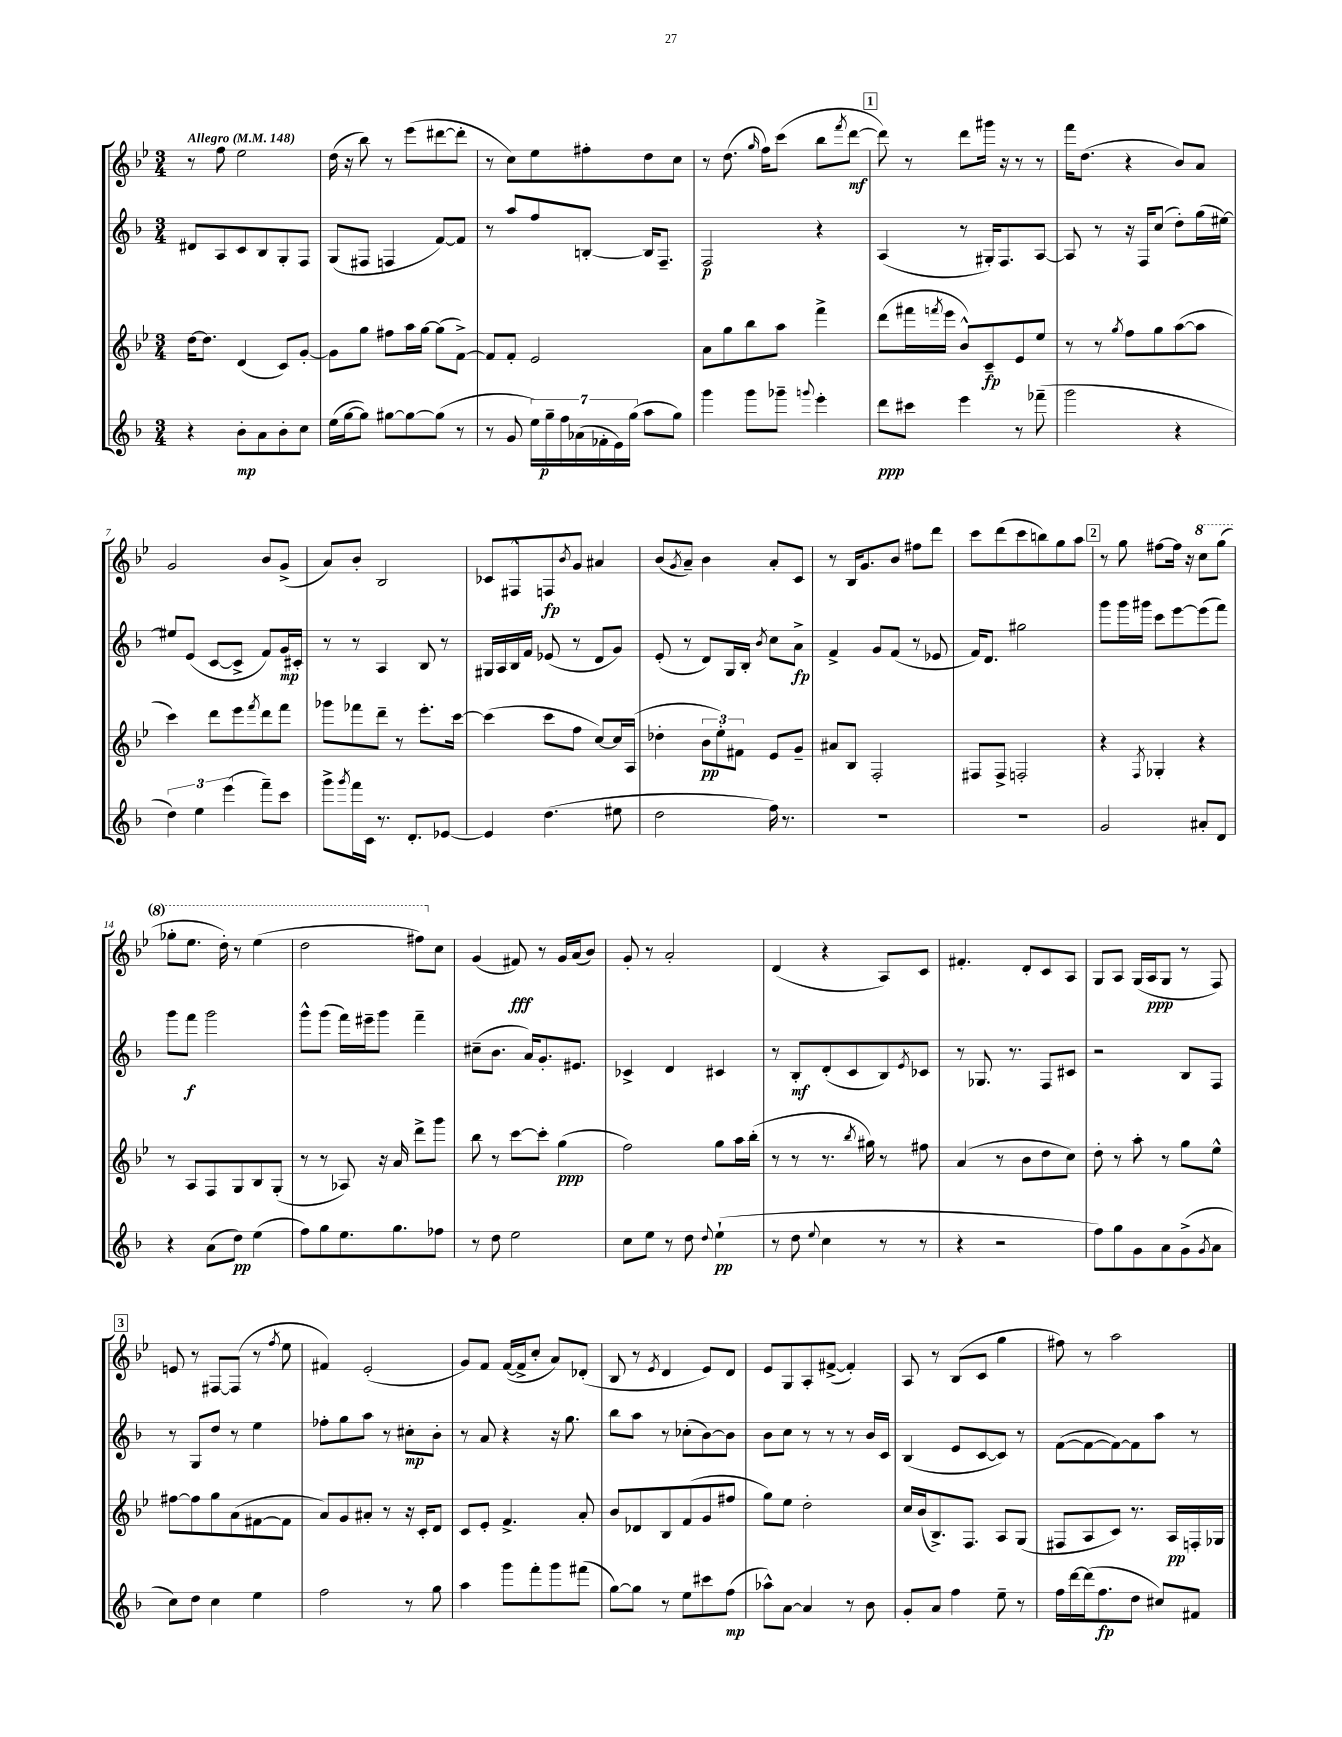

**kern	**dynam	**kern	**dynam	**kern	**dynam	**kern	**dynam
*part4	*part4	*part3	*part3	*part2	*part2	*part1	*part1
*staff4	*staff4	*staff3	*staff3	*staff2	*staff2	*staff1	*staff1
*clefG2	*	*clefG2	*	*clefG2	*	*clefG2	*
*k[b-]	*	*k[b-e-]	*	*k[b-]	*	*k[b-e-]	*
*M3/4	*	*M3/4	*	*M3/4	*	*M3/4	*
*MM148	*	*MM148	*	*MM148	*	*MM148	*
=1	=1	=1	=1	=1	=1	=1	=1
!	!	!	!	!	!	!LO:TX:a:B:t=Allegro	!
4r	.	[16dd\KL	.	8d#X/L	.	8r	.
.	.	8.dd\J]	.	.	.	.	.
.	.	.	.	8A/	.	8ff\	.
8b-'\L	mp	(4d/	.	8c/	.	2ee-\	.
8a\	.	.	.	8B-/	.	.	.
8b-'\	.	8c/L)	.	8G'/	.	.	.
8cc\J	.	[8g'/J	.	8F/J	.	.	.
=2	=2	=2	=2	=2	=2	=2	=2
(16ee\LL	.	8g\L]	.	(8G/L	.	(16dd\	.
[16gg\J	.	.	.	.	.	16r	.
8gg\J])	.	8gg\J	.	8F#X/J	.	8bb-\)	.
[8gg#X\L	.	8ff#X\L	.	4Fn/	.	8r	.
8gg#\_	.	16aa\L	.	.	.	(8eee-\L	.
.	.	[16gg\JJ	.	.	.	.	.
(8gg#\J]	.	(8gg\L]	.	[8f/L)	.	[8ddd#X\	.
8r	.	[8f^\J)	.	8f/J]	.	8ddd#'\J]	.
=3	=3	=3	=3	=3	=3	=3	=3
8r	.	8f/L]	.	8r	.	8r	.
8g/	.	8f'/J	.	8aa/L	.	8cc\L)	.
28ee\LL)	.	2e-/	.	8ff/	.	8ee-\	.
28gg~\	p	.	.	.	.	.	.
28ff\	.	.	.	.	.	.	.
(28a-X\	.	.	.	.	.	.	.
.	.	.	.	[8Bn'/J	.	8ff#X'\	.
28f-X'\	.	.	.	.	.	.	.
28e\)	.	.	.	.	.	.	.
(28gg\JJ	.	.	.	.	.	.	.
8aa\L	.	.	.	16B/KL]	.	8dd\	.
.	.	.	.	8.F~/J	.	.	.
8gg\J)	.	.	.	.	.	8cc\J	.
=4	=4	=4	=4	=4	=4	=4	=4
4ggg\	.	8a\L	.	2F/	p	8r	.
.	.	8gg\	.	.	.	(8.dd\	.
8ggg\L	.	8bb-\	.	.	.	.	.
.	.	.	.	.	.	16qqgg/	.
.	.	.	.	.	.	16ff\KL)	.
8ggg-X~\J	.	8aa\J	.	.	.	(8ccc\J	.
8qqgggn/	.	.	.	.	.	.	.
4eee'\	.	4fff^\	.	4r	.	8bb-\L	.
.	.	.	.	.	.	8qfff/	.
.	.	.	.	.	.	[8ddd\J	mf
!!LO:REH:place=s1:t=1
=5	=5	=5	=5	=5	=5	=5	=5
8ddd\L	ppp	(8ddd\L	.	(4A/	.	8ddd\])	.
8ccc#X\J	.	16fff#X\L	.	.	.	8r	.
.	.	8qfffn/	.	.	.	.	.
.	.	16eee-\JJ	.	.	.	.	.
4eee\	.	8b-^^/L)	.	8r	.	8ddd\L	.
.	.	8c~/	fp	16G#X'/KL)	.	16ggg#X\Jk	.
.	.	.	.	8.F/	.	16r	.
8r	.	8e-/	.	.	.	8r	.
(8fff-X~\	.	8ee-/J	.	[8A/J	.	8r	.
=6	=6	=6	=6	=6	=6	=6	=6
2ggg\	.	8r	.	8A/]	.	16fff\KL	.
.	.	.	.	.	.	(8.dd\J	.
.	.	8r	.	8r	.	.	.
.	.	8qgg/	.	.	.	.	.
.	.	8ff\L	.	16r	.	4r	.
.	.	.	.	16F/KL	.	.	.
.	.	8gg\	.	(8cc/J	.	.	.
4r	.	([8aa\	.	8dd'\L)	.	8b-/L)	.
.	.	8aa\J]	.	(16gg\L	.	8a/J	.
.	.	.	.	[16ee#X\JJ)	.	.	.
!!LO:LB:g=z
=7	=7	=7	=7	=7	=7	=7	=7
6dd\)	.	4ccc\)	.	8ee#X/L]	.	2g/	.
.	.	.	.	(8e/J	.	.	.
6ee\	.	.	.	.	.	.	.
.	.	8ddd\L	.	[8c/L	.	.	.
(6eee\	.	.	.	.	.	.	.
.	.	8eee-\	.	8c^/J]	.	.	.
.	.	8qfff/	.	.	.	.	.
8fff~\L)	.	8ddd\	.	8f/L)	.	8b-/L	.
8ccc\J	.	8fff\J	.	16g/L	mp	(8g^/J	.
.	.	.	.	16c#X'/JJ	.	.	.
=8	=8	=8	=8	=8	=8	=8	=8
8ggg^\L	.	8ggg-X\L	.	8r	.	8a/L)	.
8qggg/	.	.	.	.	.	.	.
16fff\L	.	8fff-X\	.	8r	.	8b-'/J	.
16c\JJ	.	.	.	.	.	.	.
8.r	.	8ddd~\J	.	4A/	.	2B-/	.
.	.	8r	.	.	.	.	.
8.d'/L	.	.	.	.	.	.	.
.	.	8.eee-'\L	.	8B-/	.	.	.
[8e-X/J	.	.	.	8r	.	.	.
.	.	[16ccc\Jk	.	.	.	.	.
=9	=9	=9	=9	=9	=9	=9	=9
4e-/]	.	(4ccc\]	.	16G#X/LL	.	8c-X/L	.
.	.	.	.	16A/	.	.	.
.	.	.	.	16B-/	.	8F#X^^/	.
.	.	.	.	16f/JJ	.	.	.
(4.dd\	.	8ccc\L	.	(8e-X/	.	8Fn/	fp
.	.	.	.	.	.	8qb-/	.
.	.	8ff\J	.	8r	.	8g/J	.
.	.	[8cc/L)	.	8d/L	.	4a#X/	.
8ee#X\	.	16cc/L]	.	8g/J)	.	.	.
.	.	(16A/JJ	.	.	.	.	.
=10	=10	=10	=10	=10	=10	=10	=10
2dd\	.	4dd-X'\	.	(8e'/	.	(8b-/L	.
.	.	.	.	.	.	8qg/	.
.	.	.	.	8r	.	8a~/J)	.
.	.	12b-\L	pp	8d/L)	.	4b-\	.
.	.	12ee-'\)	.	.	.	.	.
.	.	.	.	16G/L	.	.	.
.	.	12f#X\J	.	.	.	.	.
.	.	.	.	16B-'/JJ	.	.	.
.	.	.	.	8qb-/	.	.	.
16ff\)	.	8e-/L	.	8cc\L	.	8a'/L	.
8.r	.	.	.	.	.	.	.
.	.	8g~/J	.	8a^\J	fp	8c/J	.
=11	=11	=11	=11	=11	=11	=11	=11
2.r	.	8a#X/L	.	4f^/	.	8r	.
.	.	8B-/J	.	.	.	16B-/KL	.
.	.	.	.	.	.	8.g/	.
.	.	2F'/	.	8g/L	.	.	.
.	.	.	.	(8f/J	.	8b-/J	.
.	.	.	.	8r	.	8ff#X\L	.
.	.	.	.	8e-X/	.	8ddd\J	.
=12	=12	=12	=12	=12	=12	=12	=12
2.r	.	8F#X/L	.	16f/KL)	.	8ccc\L	.
.	.	.	.	8.d/J	.	.	.
.	.	8F#^/J	.	.	.	(8ddd\	.
.	.	2Fn'/	.	2gg#X\	.	8ccc\	.
.	.	.	.	.	.	8bbn\)	.
.	.	.	.	.	.	8gg\	.
.	.	.	.	.	.	8aa\J	.
!!LO:REH:place=s1:t=2
=13	=13	=13	=13	=13	=13	=13	=13
2g/	.	4r	.	8ggg\L	.	8r	.
.	.	.	.	16ggg\L	.	8gg\	.
.	.	.	.	16ggg#X\JJ	.	.	.
.	.	8qF/	.	.	.	.	.
.	.	4G-X'/	.	8ccc\L	.	[8ff#X\L	.
.	.	.	.	[8eee\	.	16ff#\Jk]	.
.	.	.	.	.	.	16r	.
*	*	*	*	*	*	*8va	*
8a#X'/L	.	4r	.	(8eee\]	.	8ccc\L	.
8d/J	.	.	.	8fff\J)	.	(8ggg\J	.
!!LO:LB:g=z
=14	=14	=14	=14	=14	=14	=14	=14
4r	.	8r	.	8ggg\L	.	8ggg-X'\L	.
.	.	8A/L	.	8fff\J	f	8.eee-\J	.
(8a\L	.	8F/	.	2ggg\	.	.	.
.	.	.	.	.	.	16ddd'\)	.
8dd\J)	pp	8G/	.	.	.	8r	.
(4ee\	.	8B-/	.	.	.	(4eee-\	.
.	.	(8G'/J	.	.	.	.	.
=15	=15	=15	=15	=15	=15	=15	=15
8ff\L)	.	8r	.	8ggg^^\L	.	2ddd\	.
8gg\	.	8r	.	(8ggg\J	.	.	.
8.ee\	.	8A-X/)	.	16fff\LL)	.	.	.
.	.	.	.	16eee#X~\J	.	.	.
.	.	16r	.	8ggg\J	.	.	.
8.gg\	.	16a/	.	.	.	.	.
.	.	8ddd^\L	.	4fff~\	.	8fff#X\L)	.
*	*	*	*	*	*	*X8va	*
8ff-X\J	.	8ggg\J	.	.	.	8cc\J	.
=16	=16	=16	=16	=16	=16	=16	=16
8r	.	8bb-\	.	(8cc#X~\L	.	(4g/	.
8dd\	.	8r	.	8.b-\J	.	.	.
2ee\	.	[8ccc\L	.	.	.	8f#X/)	fff
.	.	.	.	16a/KL)	.	.	.
.	.	8ccc'\J]	.	8.g'/	.	8r	.
.	.	(4gg\	ppp	.	.	16g/LL	.
.	.	.	.	8.e#X/J	.	(16a/J	.
.	.	.	.	.	.	8b-/J)	.
=17	=17	=17	=17	=17	=17	=17	=17
8cc\L	.	2ff\)	.	4c-X^/	.	8g'/	.
8ee\J	.	.	.	.	.	8r	.
8r	.	.	.	4d/	.	2a'/	.
8dd\	.	.	.	.	.	.	.
8qqdd/	.	.	.	.	.	.	.
(4ee`\	pp	8gg\L	.	4c#X/	.	.	.
.	.	16aa\L	.	.	.	.	.
.	.	(16bb-'\JJ	.	.	.	.	.
=18	=18	=18	=18	=18	=18	=18	=18
8r	.	8r	.	8r	.	(4d/	.
8dd\	.	8r	.	8B-'/L	mf	.	.
8qqee/	.	.	.	.	.	.	.
4cc\	.	8.r	.	(8d'/	.	4r	.
.	.	.	.	8c/	.	.	.
.	.	8qbb-/	.	.	.	.	.
.	.	16gg#X\)	.	.	.	.	.
8r	.	8r	.	8B-/)	.	8A/L)	.
.	.	.	.	8qe/	.	.	.
8r	.	8ff#X\	.	8c-X/J	.	8c/J	.
=19	=19	=19	=19	=19	=19	=19	=19
4r	.	(4a/	.	8r	.	4.f#X'/	.
.	.	.	.	8.G-X/	.	.	.
2r	.	8r	.	.	.	.	.
.	.	.	.	8.r	.	.	.
.	.	8b-\L	.	.	.	8d'/L	.
.	.	8dd\	.	8F/L	.	8c/	.
.	.	8cc\J)	.	8c#X/J	.	8A/J	.
=20	=20	=20	=20	=20	=20	=20	=20
8ff\L)	.	8dd'\	.	2r	.	8G/L	.
8gg\	.	8r	.	.	.	8A/J	.
8g\	.	8aa'\	.	.	.	(16G/LL	.
.	.	.	.	.	.	16A/J	ppp
8a\	.	8r	.	.	.	8G/J	.
(8g^\	.	8gg\L	.	8B-/L	.	8r	.
8qg/	.	.	.	.	.	.	.
8a\J	.	8ee-^^\J	.	8F/J	.	8F/)	.
!!LO:LB:g=z
!!LO:REH:place=s1:t=3
=21	=21	=21	=21	=21	=21	=21	=21
8cc\L)	.	[8ff#X\L	.	8r	.	8en/	.
8dd\J	.	8ff#\]	.	8G/L	.	8r	.
4cc\	.	8gg\	.	8dd/J	.	[8F#X/L	.
.	.	(8a\	.	8r	.	(8F#/J]	.
4ee\	.	[8f#X\	.	4ee\	.	8r	.
.	.	.	.	.	.	8qff/	.
.	.	8f#\J]	.	.	.	8ee-\	.
=22	=22	=22	=22	=22	=22	=22	=22
2ff\	.	8a/L)	.	8ff-X'\L	.	4f#X/)	.
.	.	8g/	.	8gg\	.	.	.
.	.	8a#X'/J	.	8aa\J	.	(2e-'/	.
.	.	8r	.	8r	.	.	.
8r	.	16r	.	8cc#X'\L	mp	.	.
.	.	16c'/KL	.	.	.	.	.
8gg\	.	8d/J	.	8b-'\J	.	.	.
=23	=23	=23	=23	=23	=23	=23	=23
4aa\	.	8c/L	.	8r	.	8g/L)	.
.	.	8e-'/J	.	8a/	.	8f/J	.
8ggg\L	.	4.f^/	.	4r	.	([16f/LL	.
.	.	.	.	.	.	16f^/J]	.
8fff'\	.	.	.	.	.	8cc'/J	.
8ggg\	.	.	.	16r	.	8a/L)	.
.	.	.	.	8.gg\	.	.	.
(8fff#X\J	.	8a'/	.	.	.	(8d-X'/J	.
=24	=24	=24	=24	=24	=24	=24	=24
[8gg\L)	.	8b-/L	.	8bb-\L	.	8B-/	.
8gg\J]	.	8d-X/	.	8aa\J	.	8r	.
.	.	.	.	.	.	8qe-/	.
8r	.	8B-/	.	8r	.	4d/	.
8ee\L	.	(8f/	.	(8cc-X'\L	.	.	.
8ccc#X\	.	8g/	.	[8b-\)	.	8e-/L)	.
(8ff\J	mp	8ff#X/J	.	8b-\J]	.	8d/J	.
=25	=25	=25	=25	=25	=25	=25	=25
8aa-X^^\L)	.	8gg\L)	.	8b-\L	.	8e-/L	.
[8a\J	.	8ee-\J	.	8cc\J	.	8G/	.
4a/]	.	2dd'\	.	8r	.	8A'/	.
.	.	.	.	8r	.	([8f#X^/J	.
8r	.	.	.	8r	.	4f#'/])	.
8b-\	.	.	.	16b-/LL	.	.	.
.	.	.	.	16c/JJ	.	.	.
=26	=26	=26	=26	=26	=26	=26	=26
8g'/L	.	16cc/LL	.	(4B-/	.	8A/	.
.	.	(16b-/J	.	.	.	.	.
8a/J	.	8.B-^/)	.	.	.	8r	.
4ff\	.	.	.	8e/L	.	(8B-/L	.
.	.	8.F/J	.	.	.	.	.
.	.	.	.	[8c/	.	8c/J	.
8ee~\	.	8A/L	.	8c/J])	.	4gg\	.
8r	.	(8G/J	.	8r	.	.	.
=27	=27	=27	=27	=27	=27	=27	=27
16ff\LL	.	8F#X/L	.	([8f\L	.	8ff#X\)	.
[16ddd\	.	.	.	.	.	.	.
(16ddd\J]	.	8A/	.	8f\_	.	8r	.
8.ff\	fp	.	.	.	.	.	.
.	.	8c/J)	.	8f\_)	.	2aa\	.
8dd\J	.	8.r	.	8f\]	.	.	.
8cc#X/L)	.	.	.	8aa\J	.	.	.
.	.	16A/LL	pp	.	.	.	.
8f#X/J	.	16Fn'/	.	8r	.	.	.
.	.	16G-X/JJ	.	.	.	.	.
==	==	==	==	==	==	==	==
*-	*-	*-	*-	*-	*-	*-	*-
